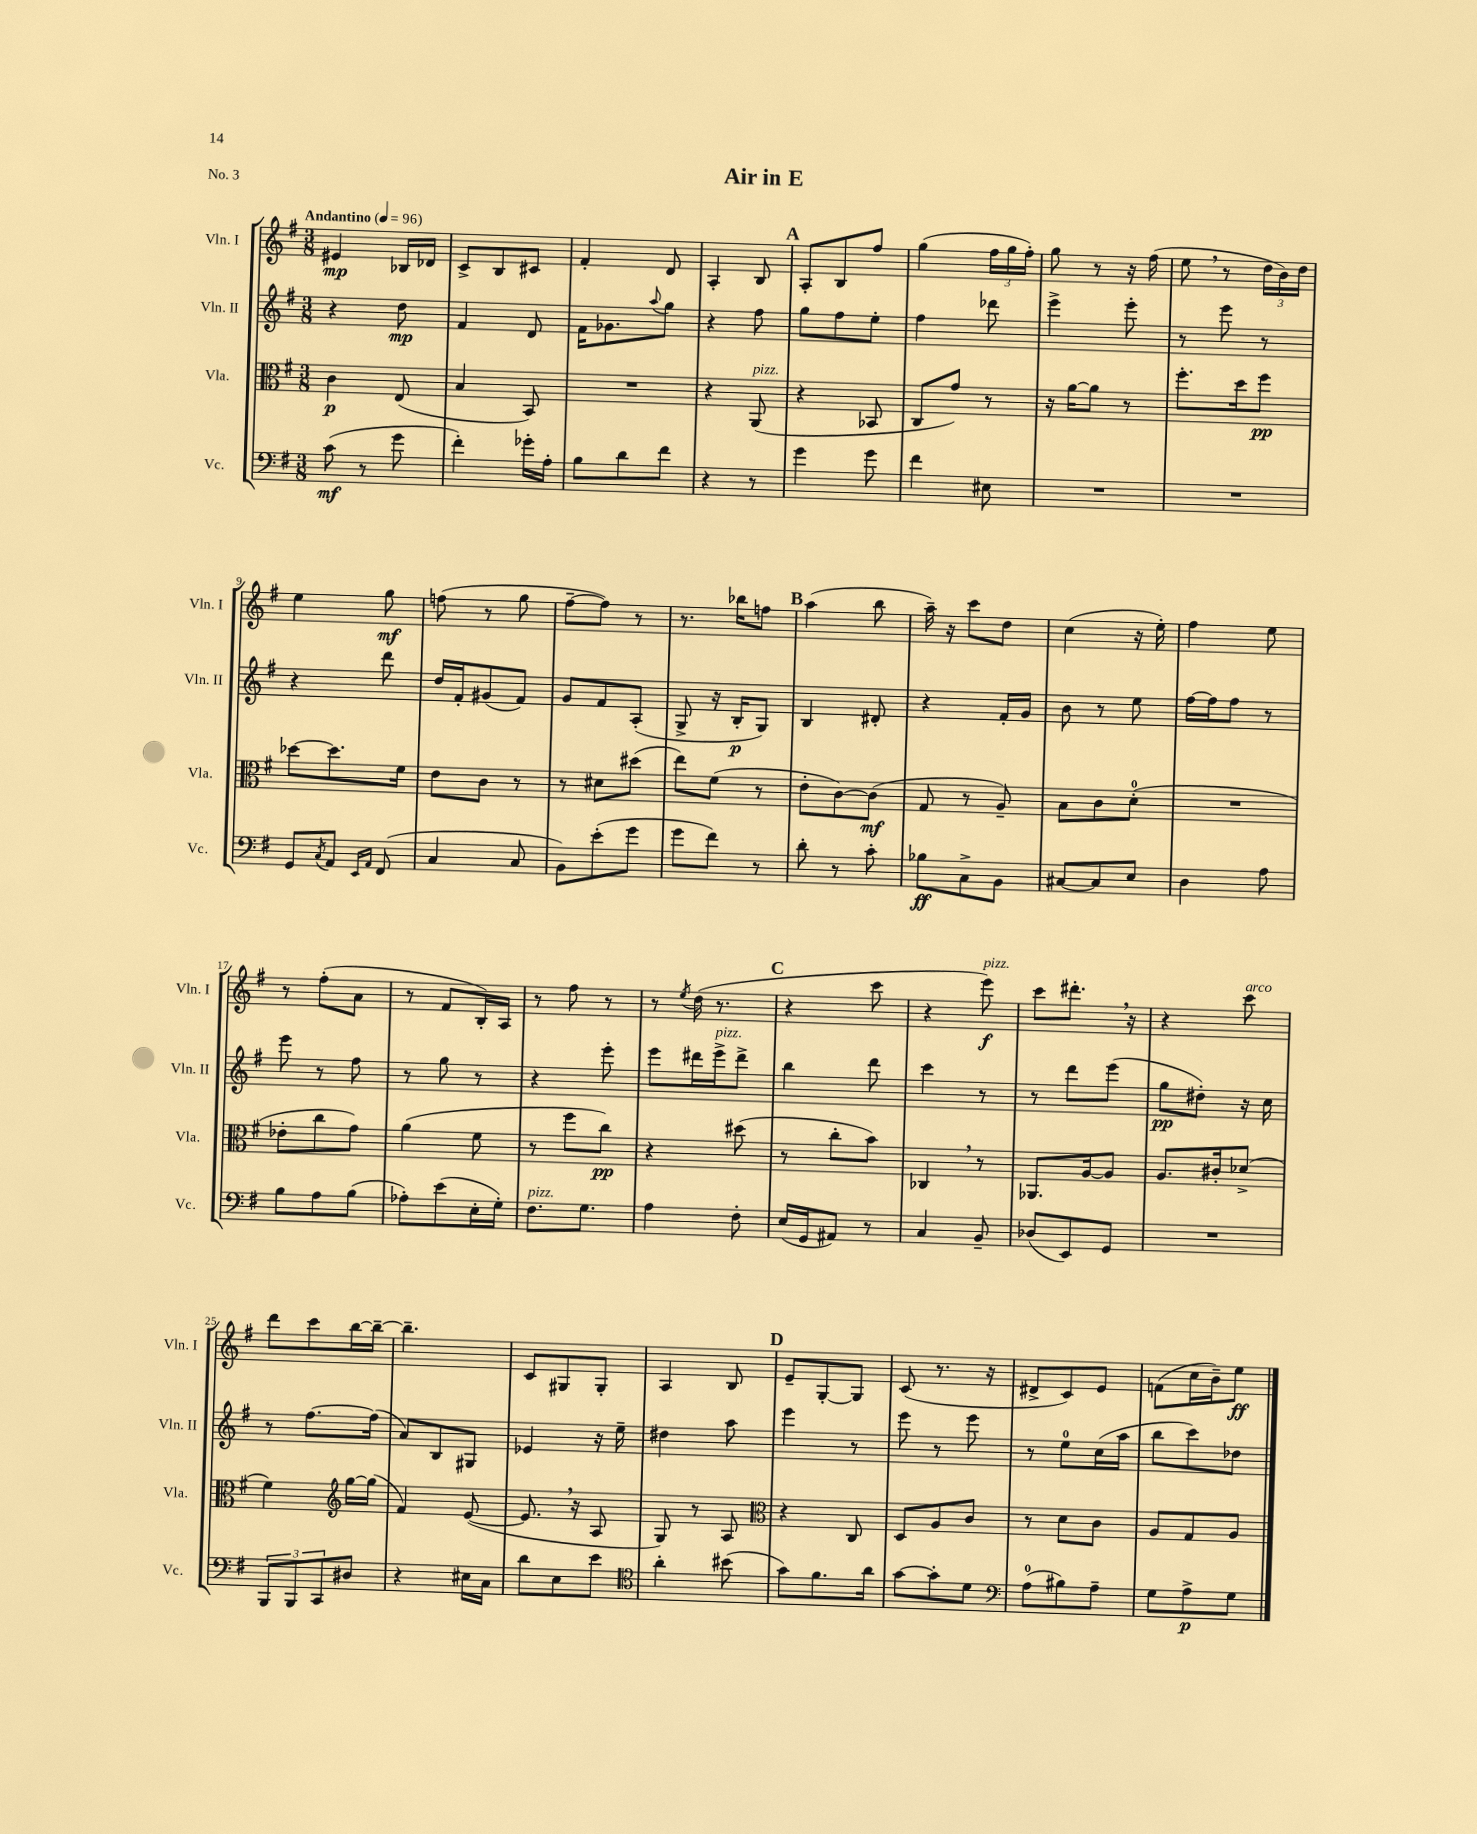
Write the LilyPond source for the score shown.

\header { title = "Air in E" piece = "No. 3" }
<<
\new StaffGroup <<
\new Staff = "s0" \with { instrumentName = "Vln. I" shortInstrumentName = "Vln. I" } {
    \clef treble \key g \major \numericTimeSignature \time 3/8 \tempo "Andantino" 4 = 96
    eis'4\mp bes16 des'16 |
    c'8-> b8 cis'8 |
    fis'4-. d'8 |
    a4-. b8 |
    \mark \markup { \bold "A" } a8-. b8 fis''8 |
    g''4( \tuplet 3/2 { fis''16 g''16 fis''16-.) } |
    g''8 r8 r16 fis''16( |
    e''8 \breathe r8 \tuplet 3/2 { d''16 b'16) d''16 } |
    e''4 g''8\mf |
    f''8( r8 g''8 |
    fis''8~-- fis''8) r8 |
    r8. bes''16 f''8 |
    \mark \markup { \bold "B" } a''4( b''8 |
    a''16--) r16 c'''8 d''8 |
    c''4( r16 e''16-.) |
    fis''4 e''8 |
    r8 fis''8-.( a'8 |
    r8 fis'8 b16-.) a16 |
    r8 fis''8 r8 |
    r8 \acciaccatura { e''8 } d''16( r8. |
    \mark \markup { \bold "C" } r4 c'''8 |
    r4 e'''8\f^\markup { \italic "pizz." }) |
    c'''8 dis'''8.-. \breathe r16 |
    r4 c'''8^\markup { \italic "arco" } |
    d'''8 c'''8 b''16~ b''16~-- |
    b''4.-- |
    c'8 gis8 gis8-. |
    a4 b8 |
    \mark \markup { \bold "D" } e'8-- g8~-. g8 |
    c'8( r8. r16 |
    dis'8-> c'8) e'8 |
    f'8( c''16 b'16--) e''8\ff \bar "|." |
}
\new Staff = "s1" \with { instrumentName = "Vln. II" shortInstrumentName = "Vln. II" } {
    \clef treble \key g \major \numericTimeSignature \time 3/8
    r4 d''8\mp |
    fis'4 d'8 |
    fis'16 ges'8. \appoggiatura { a''8 } g''8 |
    r4 fis''8 |
    \mark \markup { \bold "A" } g''8 fis''8 e''8-. |
    fis''4 des'''8 |
    e'''4-> e'''8-. |
    r8 e'''8 r8 |
    r4 d'''8 |
    d''16 fis'16-. gis'8( fis'8) |
    g'8 fis'8 a8-.( |
    g8-> r16 b16-.\p g8) |
    \mark \markup { \bold "B" } b4 dis'8-. |
    r4 fis'16-. g'16 |
    b'8 r8 e''8 |
    fis''16~ fis''16 fis''8 r8 |
    e'''8 r8 fis''8 |
    r8 g''8 r8 |
    r4 e'''8-. |
    e'''8 dis'''16 e'''16->^\markup { \italic "pizz." } dis'''8-> |
    \mark \markup { \bold "C" } b''4 d'''8 |
    c'''4 r8 |
    r8 d'''8 e'''8( |
    g''8\pp dis''8-.) r16 c''16 |
    r8 fis''8.~ fis''16( |
    a'8) b8 gis8 |
    ees'4 r16 e''16-- |
    dis''4 a''8 |
    \mark \markup { \bold "D" } e'''4 r8 |
    e'''8 r8 e'''8 |
    r8 e''8-0 c''16( a''16 |
    b''8 c'''8) des''8 \bar "|." |
}
\new Staff = "s2" \with { instrumentName = "Vla." shortInstrumentName = "Vla." } {
    \clef alto \key g \major \numericTimeSignature \time 3/8
    c'4\p e8( |
    b4 b,8) |
    R4. |
    r4 a,8^\markup { \italic "pizz." }( |
    \mark \markup { \bold "A" } r4 bes,8 |
    c8 g'8) r8 |
    r16 a'16~ a'8 r8 |
    fis''8.-. d''16 fis''8\pp |
    des''8~ des''8. fis'16 |
    e'8 c'8 r8 |
    r8 dis'8 dis''8( |
    e''8) fis'8( r8 |
    \mark \markup { \bold "B" } e'8-. c'8~) c'8\mf( |
    g8 r8 a8--) |
    b8 c'8 d'8-0-.( |
    R4. |
    ees'8-. c''8 g'8) |
    a'4( fis'8 |
    r8 fis''8 c''8\pp) |
    r4 dis''8( |
    \mark \markup { \bold "C" } r8 c''8-. b'8) |
    ces4 \breathe r8 |
    aes,8. a16~ a8 |
    a8. cis'16-. des'8->( |
    fis'4) \clef treble g''16~ g''16( |
    fis'4) e'8~( |
    e'8. \breathe r16 a8 |
    g8) r8 a8 |
    \mark \markup { \bold "D" } \clef alto r4 c8 |
    d8 a8 c'8 |
    r8 d'8 c'8 |
    a8 g8 a8 \bar "|." |
}
\new Staff = "s3" \with { instrumentName = "Vc." shortInstrumentName = "Vc." } {
    \clef bass \key g \major \numericTimeSignature \time 3/8
    c'8\mf( r8 g'8 |
    fis'4-.) ges'16-. a16-. |
    b8 d'8 fis'8 |
    r4 r8 |
    \mark \markup { \bold "A" } g'4 g'8 |
    fis'4 eis8 |
    R4. |
    R4. |
    g,8 \acciaccatura { c8 } a,8 \grace { e,16 a,16 } fis,8( |
    c4 c8 |
    b,8) e'8-.( g'8 |
    g'8 fis'8) r8 |
    \mark \markup { \bold "B" } d'8-. r8 c'8-. |
    bes8\ff c8-> b,8 |
    cis8~ cis8 e8 |
    d4 a8 |
    b8 a8 b8( |
    aes8-.) e'8( e16-. g16-.) |
    fis8.^\markup { \italic "pizz." } g8. |
    a4 fis8-. |
    \mark \markup { \bold "C" } e16( g,16 ais,8) r8 |
    c4 b,8-- |
    des8( e,8) g,8 |
    R4. |
    \tuplet 3/2 { b,,8 b,,8 c,8 } dis8 |
    r4 eis16 c16 |
    d'8 e8 e'8 |
    \clef tenor a'4-. bis'8( |
    \mark \markup { \bold "D" } g'8) fis'8. a'16 |
    g'8~ g'8-. d'8 |
    \clef bass a8-0( bis8) a8-- |
    g8 a8->\p g8 \bar "|." |
}
>>
>>
